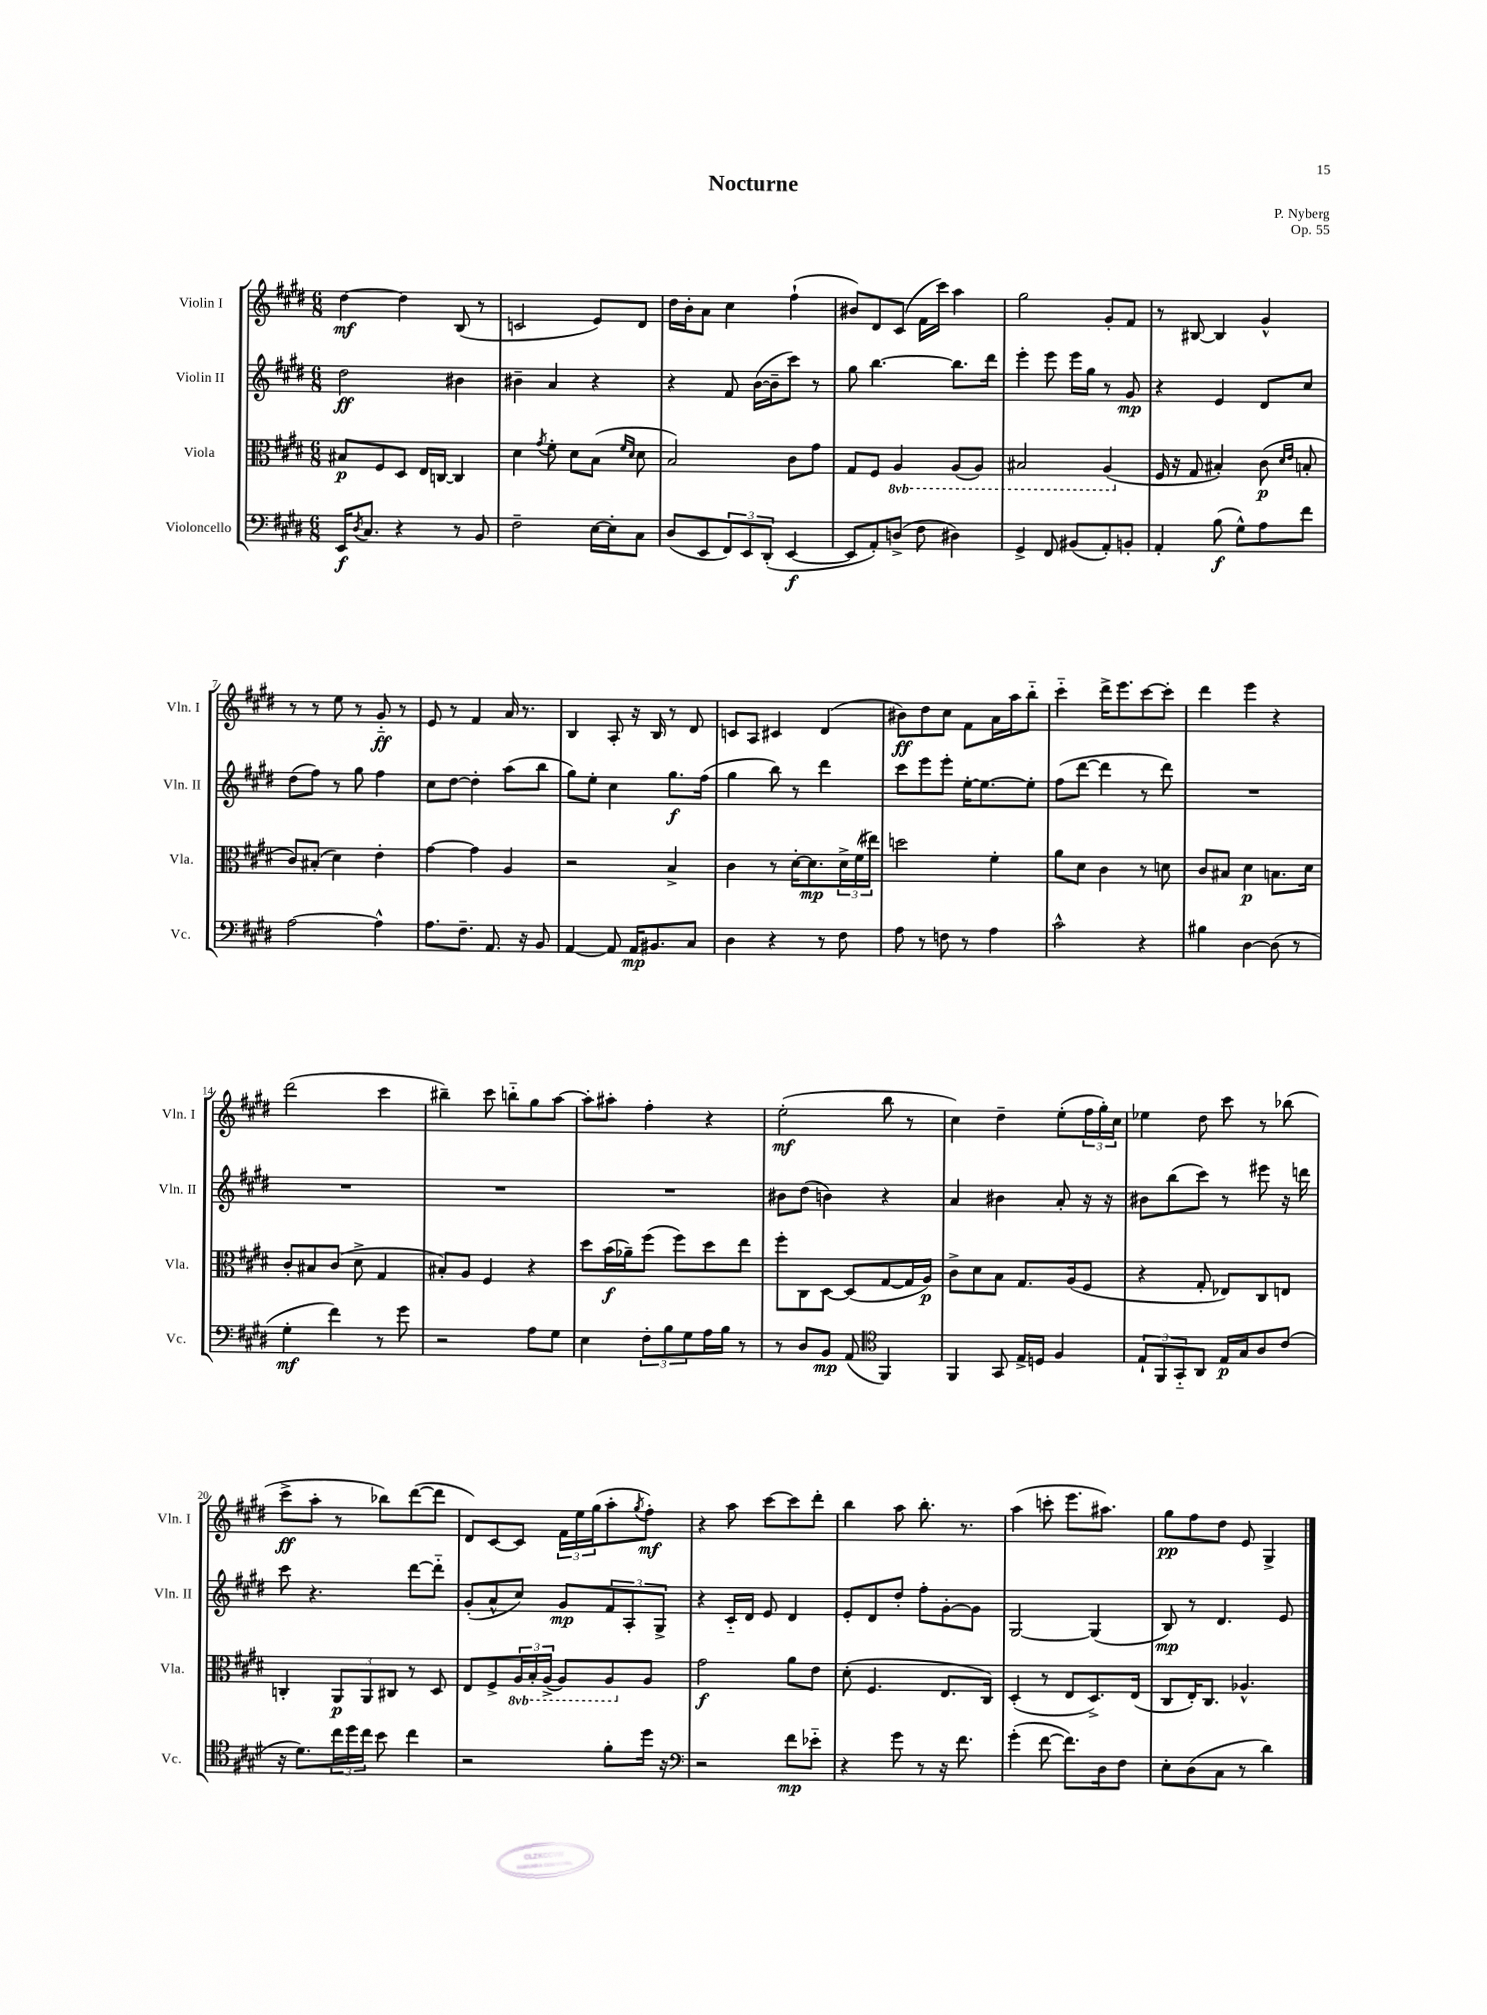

**kern	**kern	**kern	**kern
*staff4	*staff3	*staff2	*staff1
*clefF4	*clefC3	*clefG2	*clefG2
*k[f#c#g#d#]	*k[f#c#g#d#]	*k[f#c#g#d#]	*k[f#c#g#d#]
*M6/8	*M6/8	*M6/8	*M6/8
16EE/LK	8B#/L	2dd#\	[4dd#\
8qD#/	.	.	.
8.C#/J	.	.	.
.	8F#/	.	.
4r	8D#/J	.	4dd#\]
.	16E/LL	.	.
.	[16C/JJ	.	.
8r	4C/]	4b#\	(8B/
8BB/	.	.	8r
=	=	=	=
2F#~\	4d#\	4b#~\	2c/
.	8qg#/	.	.
.	8f#'\	4a/	.
.	8d#\L	.	.
[16E\LL	(8B\J	4r	8e/L)
16E'\]J	.	.	.
.	16qqf#/LL	.	.
.	16qqd#/JJ	.	.
8C#\J	8d#\	.	8d#/J
=	=	=	=
(8D#/L	2B/)	4r	16dd#\LL
.	.	.	16b'\J
8EE/	.	.	8a\J
12FF#/)	.	8f#/	4cc#\
12EE/	.	.	.
.	.	([16b\LL	.
(12DD#'/J	.	.	.
.	.	16b~\]J	.
[4EE/	8c#\L	8ccc#\J)	(4ff#`\
.	8g#\J	8r	.
=	=	=	=
8EE/]L	8G#/L	8gg#\	8b#/L)
8AA'/)	8F#/J	[4.bb\	8d#/
(8D^/J	4AA/	.	(8c#/J
8F#\	.	.	16f#\LL
.	.	.	16ccc#\JJ)
4D#\)	(8AA/L	8.bb\]L	4aa\
.	8AA/J)	.	.
.	.	16ddd#\Jk	.
=	=	=	=
4GG#^/	2BB#/	4eee'\	2gg#\
8FF#/	.	8eee\	.
(8BB#/L	.	16eee\LL	.
.	.	16gg#\JJ	.
8AA'/)	(4AA/	8r	8g#'/L
8BB'/J	.	8g#/	8f#/J
=	=	=	=
4AA'/	16F#/	4r	8r
.	16r	.	.
.	8G#/	.	[8B#/
(8B\	4B#'/)	4e/	4B#/]
8G#^^\L)	.	.	.
8A\	(8c#\	8d#/L	4g#^^/
.	16qqd#/LL	.	.
.	16qqe/JJ	.	.
8f#\J	8B'/	8cc#/J	.
=	=	=	=
[2A\	8c#/L)	(8dd#\L	8r
.	(8B#'/J	8ff#\J)	8r
.	4d#\)	8r	8ee\
.	.	8gg#\	8r
4A^^\]	4e'\	4ff#\	8g#'~/
.	.	.	8r
=	=	=	=
8.A\L	[4g#\	8cc#\L	8e/
.	.	[8dd#\J	8r
8.F#~\J	.	.	.
.	4g#\]	4dd#'\]	4f#/
8.AA/	.	.	.
.	4A/	(8aa\L	16a/
16r	.	.	8.r
8BB/	.	8bb\J	.
=	=	=	=
[4AA/	2r	8gg#\L)	4B/
.	.	8ee'\J	.
8AA/]	.	4cc#\	8A'/
16AA/LK	.	.	16r
8.BB#/	.	.	16B/
.	4B^/	8.gg#\L	8r
8C#/J	.	.	8d#/
.	.	(16ff#\Jk	.
=	=	=	=
4D#\	4c#\	4gg#\	8c/L
.	.	.	8A/J
4r	8r	8bb\)	4c#/
.	[16d#'\LK	8r	.
.	8.d#\]	.	.
8r	.	4ddd#\	(4d#/
8F#\	24d#^\L	.	.
.	(24f#\	.	.
.	24ee#\JJ)	.	.
=	=	=	=
8A\	2dd\	8ccc#\L	8b#\L)
8r	.	8eee\	8dd#\
8F\	.	8eee'\J	8cc#\J
8r	.	[16ee'\LK	8f#\L
.	.	8.ee\_	.
4A\	4f#'\	.	16a\L
.	.	.	16aa\J
.	.	8ee'\]J	8bb'~\J
=	=	=	=
2c#^^\	8a\L	(8ff#\L	4ccc#'~\
.	8d#\J	[8ddd#\J	.
.	4c#\	4ddd#\]	16ddd#^\LK
.	.	.	8.eee\
4r	8r	8r	[8ccc#\
.	8d\	8ddd#\)	8ccc#'\]J
=	=	=	=
4B#\	8c#/L	2.r	4ddd#\
.	8B#/J	.	.
[4D#\	4d#\	.	4eee\
(8D#\]	8.B\L	.	4r
8r	.	.	.
.	16d#\Jk	.	.
=	=	=	=
4G#'\	8c#'/L	2.r	(2ddd#\
.	8B#/	.	.
4f#\)	(8c#/J	.	.
.	8d#^\	.	.
8r	4G#/	.	4ccc#\
8g#\	.	.	.
=	=	=	=
2r	8B#'/L)	2.r	4bb#~\)
.	8A/J	.	.
.	4F#/	.	8ccc#\
.	.	.	8bb'~\L
8A\L	4r	.	8gg#\
8G#\J	.	.	[8aa\J
=	=	=	=
4E\	8dd#\L	2.r	8aa'\]L
.	(16b\L	.	8aa#'\J
.	16a-~\J)	.	.
12F#'\L	(8ff#\J	.	4ff#'\
12B\	.	.	.
.	8ff#\L)	.	.
12G#\	.	.	.
16A\L	8dd#\	.	4r
16B\JJ	.	.	.
8r	8ee\J	.	.
=	=	=	=
8r	8ff#'\L	8b#\L	(2ee'\
8D#/L	8C#\	(8dd#\J	.
8BB/J	[8D#\J	4b\)	.
(8AA/	(8D#/]L	.	.
*clefC4	*	*	*
4FF#/)	[8G#/	4r	8bb\
.	16G#/]L	.	8r
.	16A/JJ)	.	.
=	=	=	=
4FF#/	8c#^\L	4a/	4cc#\)
.	8d#\	.	.
8GG#/	8B\J	4b#\	4dd#~\
16E^/LL	8.G#/L	.	.
16D/JJ	.	.	.
4F#/	.	8a'/	(8ee'\L
.	(16A/k	.	.
.	8F#/J	16r	24ff#\L
.	.	.	24gg#'\)
.	.	16r	.
.	.	.	24cc#\JJ
=	=	=	=
12E`/L	4r	8b#\L	4ee-\
12FF#/	.	.	.
.	.	(8bb\	.
12GG#'~/	.	.	.
8AA/J	8G#'/	8ccc#\J)	8dd#\
16E/LL	8E-/L)	8r	8ccc#\
16G#/J	.	.	.
8A/	8C#/	8eee#\	8r
(8c#/J	8E/J	16r	(8bb-\
.	.	16ddd\	.
=	=	=	=
16r	4C'/	8ccc#\	8ccc#^\L
8.d#\L)	.	.	.
.	.	4.r	8aa'\J
24cc#\L	12AA/L	.	8r
24dd#\	.	.	.
24cc#\JJ	12AA/	.	.
8b\	.	.	8bb-\L)
.	12C#/J	.	.
4cc#\	8r	[8ddd#\L	([8ddd#\
.	8D#/	8ddd#'~\]J	8ddd#\]J
=	=	=	=
2r	8E/L	(8g#'/L	8d#/L)
.	8F#^/	8a^^/	[8c#/
.	24AA/L	8cc#/J)	8c#/]J
.	24BB'/	.	.
.	(24AA^/JJ	.	.
.	8AA/L)	8g#/L	24f#\LL
.	.	.	24ee\
.	.	.	(24gg#\J
8f#'\L	8AA/	12f#/	8aa'\
.	.	12A'/	.
.	.	.	8qgg#/
16dd#\Jk	8A/J	.	8ff#'\J)
.	.	12G#^/J	.
16r	.	.	.
=	=	=	=
*clefF4	*	*	*
2r	2g#\	4r	4r
.	.	16c#'~/LL	8aa\
.	.	16d#/JJ	.
.	.	8e/	[8ccc#\L
8f#\L	8a\L	4d#/	8ccc#\]
8e-'~\J	8e\J	.	8ddd#'\J
=	=	=	=
4r	(8d#'\	8e'/L	4bb\
.	4.F#/	8d#/	.
8g#\	.	8dd#'/J	8aa\
8r	.	8ff#'\L	8.bb'\
16r	8.E/L	[8g#'\	.
8.f#\	.	.	8.r
.	.	8g#\]J	.
.	16C#/Jk)	.	.
=	=	=	=
(4g#'\	(4D#'/	[2G#/	(4aa\
[8f#\	8r	.	8ccc'\
8.f#\]L)	8E/L	.	8.eee\L
.	8.D#^/)	(4G#/]	.
16D#\k	.	.	8.aa#\J)
8F#\J	.	.	.
.	(16E/Jk	.	.
=	=	=	=
8E'\L	8C#/L	8B/)	8gg#\L
(8D#\	16E'/K)	8r	8ff#\
.	8.C#/J	.	.
8C#\J	.	4.d#/	8dd#\J
8r	4.A-^^/	.	8e/
4d#\)	.	.	4G#^/
.	.	8e/	.
==	==	==	==
*-	*-	*-	*-
